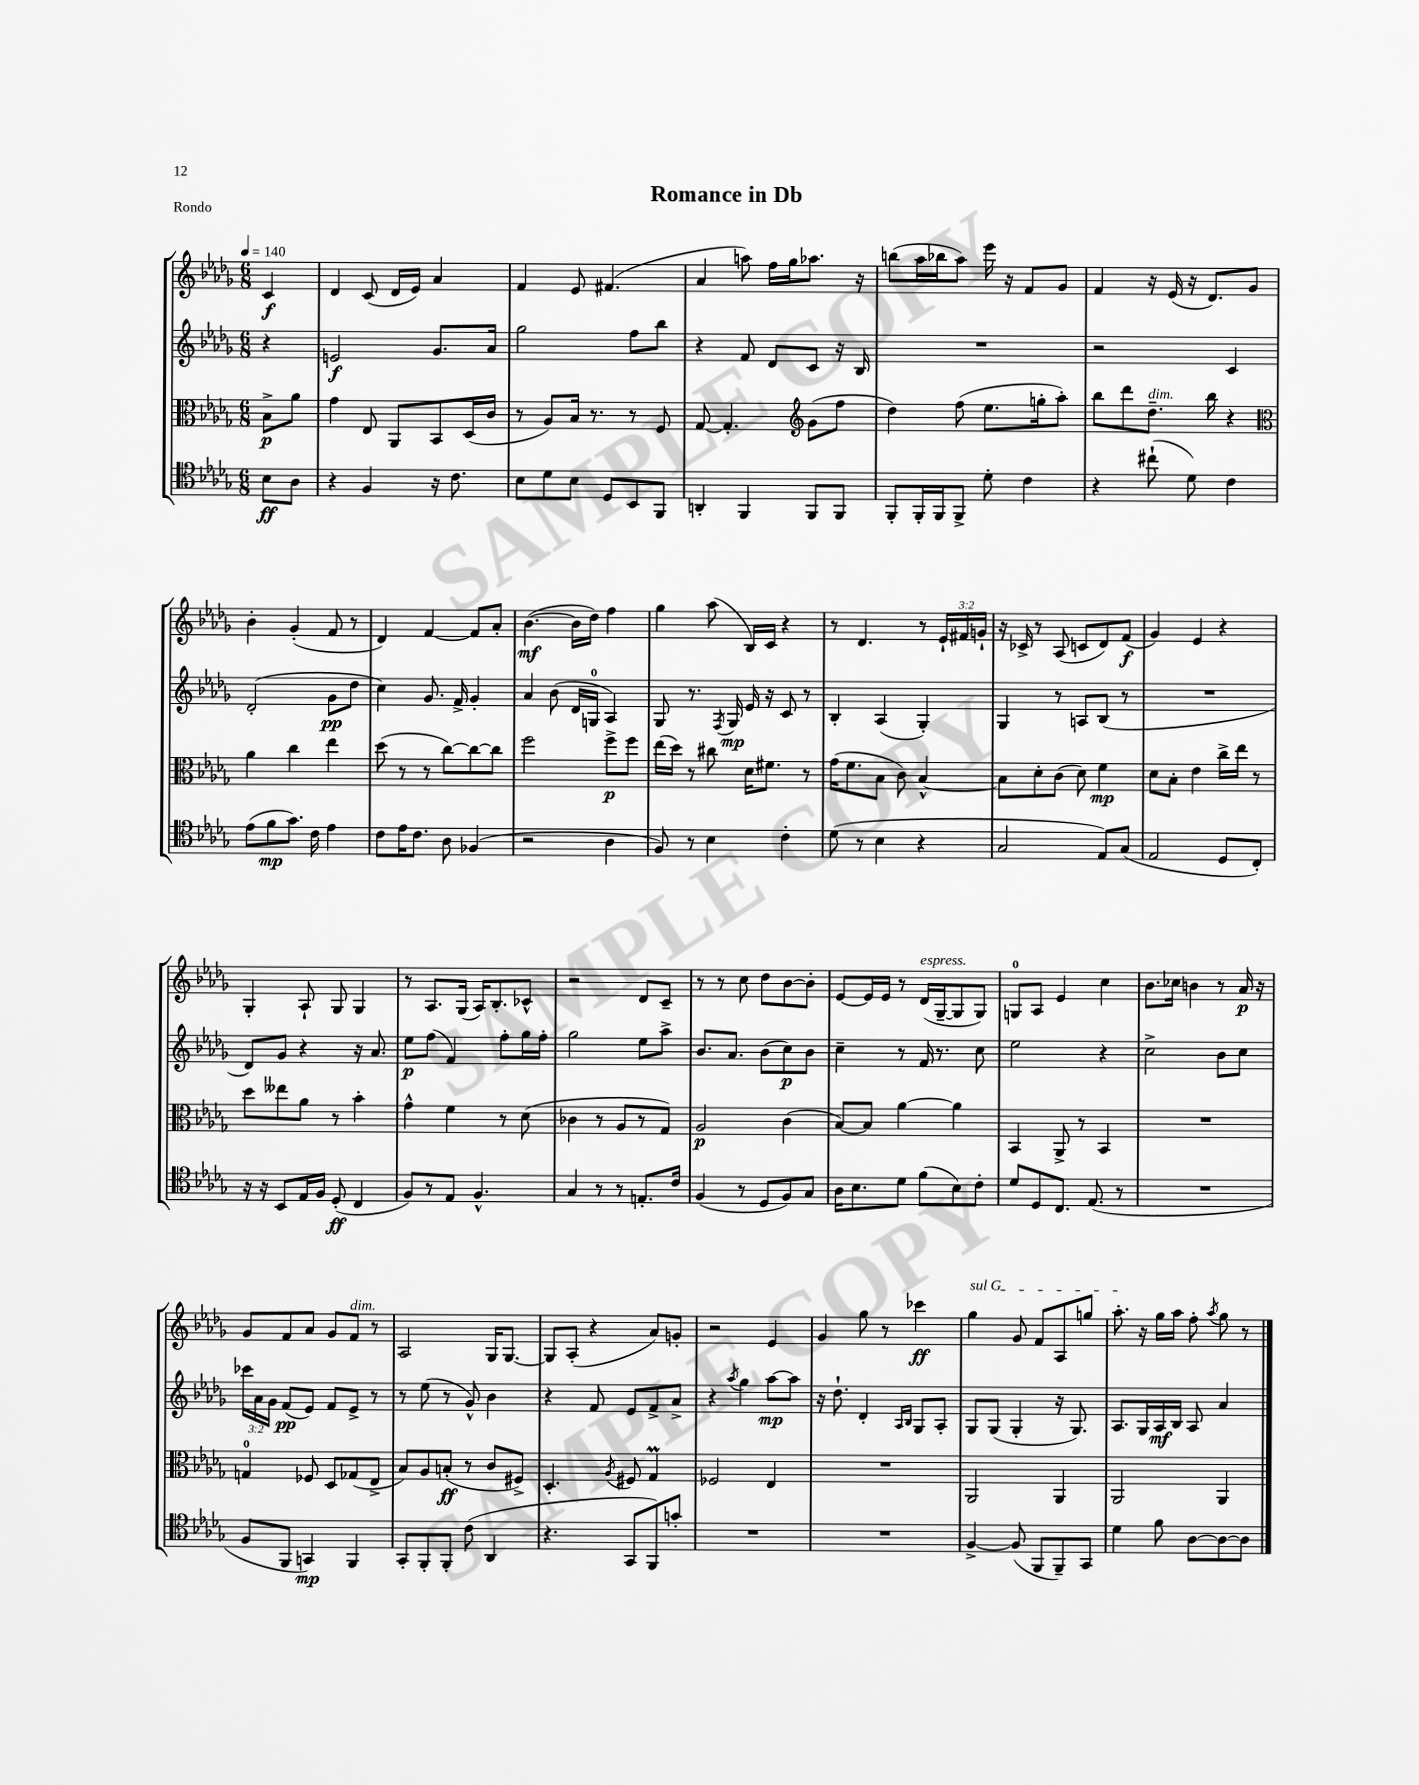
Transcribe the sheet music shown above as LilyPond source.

\header { title = "Romance in Db" piece = "Rondo" }
<<
\new StaffGroup <<
\new Staff = "s0" {
    \clef treble \key des \major \numericTimeSignature \time 6/8 \override Staff.TupletNumber.text = #tuplet-number::calc-fraction-text \partial 4 \tempo 4 = 140
    \autoBeamOff c'4\f |
    des'4 c'8( des'16[ ees'16]) aes'4 |
    f'4 ees'8 fis'4.( |
    aes'4 a''8) f''16[ ges''16 aes''8.] r16 |
    b''8[( aes''16 bes''16 aes''8]) ees'''16 r16 f'8[ ges'8] |
    f'4 r16 ees'16( r16 des'8.[) ges'8] |
    bes'4-. ges'4-.( f'8 r8 |
    des'4) f'4~ f'8[ aes'8]-. |
    bes'4.~\mf( bes'16[ des''16]) f''4 |
    ges''4 aes''8( bes16[) c'16] r4 |
    r8 des'4. r8 \tuplet 3/2 { ees'16[-! fis'16 g'16]-! } |
    r16 ces'16-> r8 aes8( c'8[ des'8) f'8]\f( |
    ges'4) ees'4 r4 |
    ges4-. aes8-! ges8 ges4 |
    r8 aes8.[ ges16]( aes16[) bes8.-. ces'8]-^ |
    r2 des'8[ c'8]-- |
    r8 r8 c''8 des''8[ bes'8~ bes'8]-. |
    ees'8[~ ees'16 ees'16] r8 des'16[^\markup { \italic "espress." }( ges16~-- ges8 ges8]) |
    g8[-0 aes8] ees'4 c''4 |
    bes'8.[ ces''16] b'4 r8 aes'16\p r16 |
    ges'8[ f'8 aes'8] ges'8[ f'8]^\markup { \italic "dim." } r8 |
    aes2 ges16[ ges8.]~ |
    ges8[ aes8]-.( r4 aes'8[) g'8]-. |
    r2 ees'4 |
    ges'4 ges''8 r8 ces'''4\ff |
    \once \override TextSpanner.bound-details.left.text = \markup { \italic "sul G" } ges''4\startTextSpan ges'8 f'8[ aes8 g''8] |
    aes''8.-.\stopTextSpan r16 ges''16[ aes''16] f''8-. \acciaccatura { aes''8 } ges''8 r8 \bar "|." |
}
\new Staff = "s1" {
    \clef treble \key des \major \numericTimeSignature \time 6/8 \override Staff.TupletNumber.text = #tuplet-number::calc-fraction-text \partial 4
    \autoBeamOff r4 |
    e'2\f ges'8.[ aes'16] |
    ges''2 f''8[ bes''8] |
    r4 f'8 des'8[ c'8] r16 bes16 |
    R2. |
    r2 c'4 |
    des'2-.( ges'8[\pp des''8] |
    c''4) ges'8. f'16-> ges'4-. |
    aes'4 bes'8( des'16[ g16]-0 aes4) |
    ges8 r8. \acciaccatura { f8 } ges16\mp ees'16 r16 c'8 r8 |
    bes4-. aes4( ges4-.) |
    ges4 r8 a8[ bes8]( r8 |
    R2. |
    des'8[) ges'8] r4 r16 aes'8. |
    ees''8[\p f''8]( f'4) f''8[-. ges''16 f''16]-. |
    ges''2 ees''8[ aes''8]-> |
    bes'8.[ aes'8.] bes'8[( c''8\p) bes'8] |
    c''4-- r8 f'16 r8. c''8 |
    ees''2 r4 |
    c''2-> bes'8[ c''8] |
    \tuplet 3/2 { ces'''16[ aes'16 ges'16] } f'8[\pp( ees'8]) f'8[ ees'8]-> r8 |
    r8 ees''8( r8 ges'8-^) bes'4 |
    r4 f'8 ees'8[ f'8-> aes'8]-> |
    r4 \acciaccatura { aes''8 } ges''4 aes''8[~\mp aes''8] |
    r16 des''8.-! des'4-. \grace { aes16[ bes16] } ges8[ aes8]-. |
    ges8[ ges8]( ges4-. r16 ges8.) |
    aes8.[ ges16 aes16\mf bes16] aes8 aes'4 \bar "|." |
}
\new Staff = "s2" {
    \clef alto \key des \major \numericTimeSignature \time 6/8 \partial 4
    \autoBeamOff bes8[->\p aes'8] |
    ges'4 ees8 aes,8[ bes,8 des16( c'16] |
    r8 aes8[) bes16] r8. r8 f8 |
    ges8~ ges4.-. \clef treble ges'8[( f''8] |
    des''4) f''8( ees''8.[ g''16-. aes''8]-.) |
    bes''8[ des'''8 des''8.]--^\markup { \italic "dim." } bes''16 r4 |
    \clef alto aes'4 c''4 ees''4 |
    des''8( r8 r8 c''8[~) c''8~ c''8] |
    f''2 f''8[->\p f''8] |
    ees''16[( des''16]) r8 cis''8 des'16[ fis'8.] r8 |
    ges'16[( f'8. bes8] c'8) bes4~-^ |
    bes8[ des'8-. c'8]( des'8) f'4\mp |
    des'8[ bes8]-. ees'4 c''16[-> ees''16] r8 |
    des''8[ eeses''8 aes'8] r8 bes'4-. |
    ges'4-^ f'4 r8 des'8( |
    ces'4 r8 aes8[ r8 ges8]) |
    aes2\p c'4( |
    bes8[~) bes8] aes'4~ aes'4 |
    bes,4 aes,8-> r8 bes,4 |
    R2. |
    g4-0 fes8 des8[ ges8( ees8]-> |
    bes8[) aes8 b8]-.\ff( r8 c'8[ fis8]->) |
    des4.-. \acciaccatura { aes8 } fis8 ges4\prall |
    fes2 ees4 |
    R2. |
    aes,2 aes,4 |
    aes,2 aes,4 \bar "|." |
}
\new Staff = "s3" {
    \clef tenor \key des \major \numericTimeSignature \time 6/8 \partial 4
    \autoBeamOff bes8[\ff aes8] |
    r4 f4 r16 c'8. |
    bes8[ des'8 bes8] des8[ bes,8 f,8] |
    a,4-. f,4 f,8[ f,8] |
    f,8[-. f,16-. f,16 f,8]-> des'8-. c'4 |
    r4 cis''8-!( des'8) c'4 |
    ees'8[( f'8\mp ges'8.]) c'16 ees'4 |
    c'8[ ees'16 c'8.] aes8 fes4( |
    r2 aes4 |
    f8) r8 bes4 c'4-. |
    des'8( r8 bes4 r4 |
    ges2 ees8[) ges8]( |
    ees2 des8[ c8]-.) |
    r16 r16 bes,8[ ees16 f16] des8-.\ff( c4 |
    f8[) r8 ees8] f4.-^ |
    ges4 r8 r8 e8.[-. c'16] |
    f4( r8 des8[ f8) ges8] |
    aes16[ bes8. des'8] f'8[( bes8) c'8]-. |
    des'8[ des8 c8.] ees8.( r8 |
    R2. |
    f8[ f,8] g,4\mp) f,4 |
    ges,8[-. f,8-. f,8]-. c'8( aes,4 |
    r4. ges,8[ f,8) g'8]-. |
    R2. |
    R2. |
    f4~-> f8( f,8[ f,8--) ges,8] |
    des'4 f'8 aes8[~ aes8~ aes8] \bar "|." |
}
>>
>>
\layout { \context { \Score \remove "Bar_number_engraver" } }
